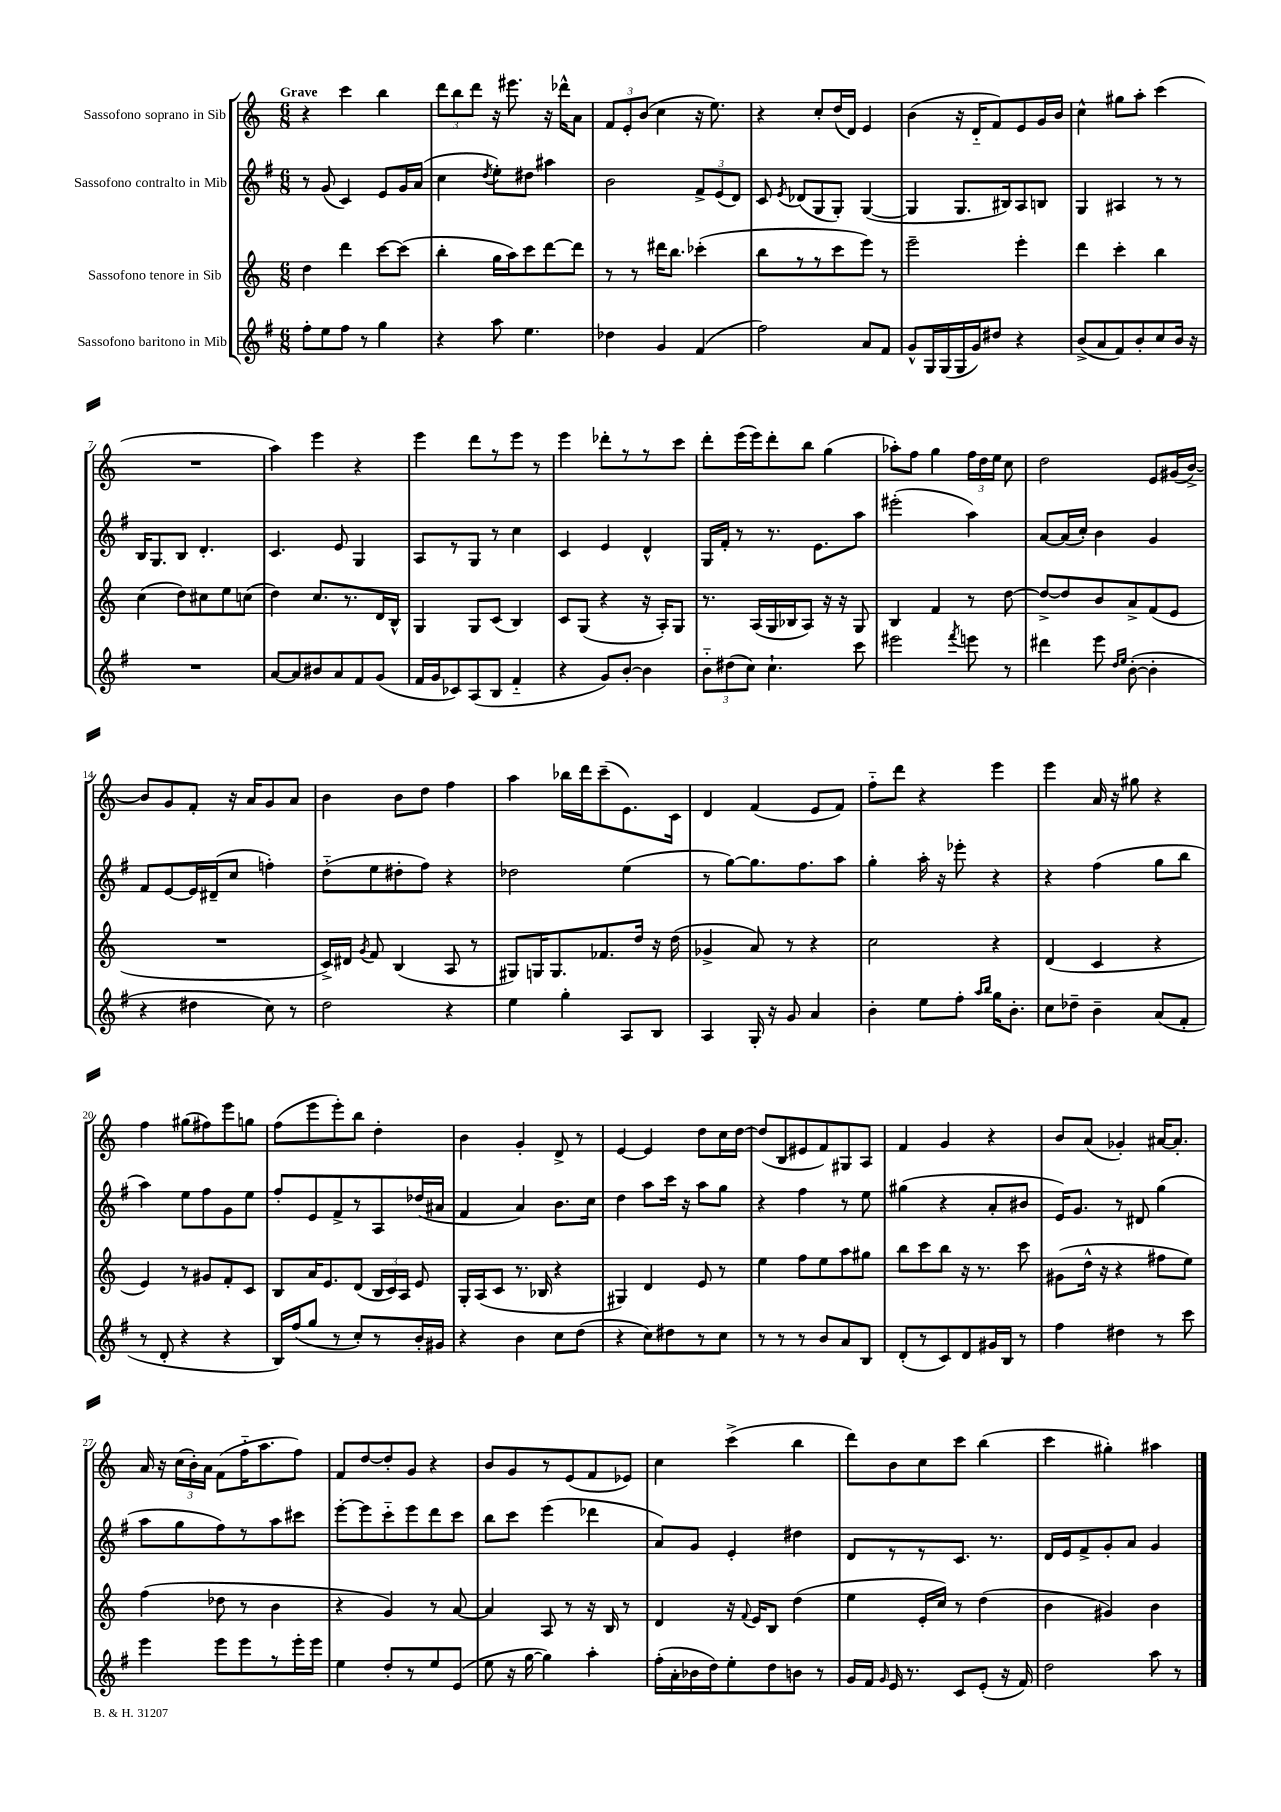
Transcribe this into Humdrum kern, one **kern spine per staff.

**kern	**kern	**kern	**kern
*part4	*part3	*part2	*part1
*staff4	*staff3	*staff2	*staff1
*I"Sassofono baritono in Mib	*I"Sassofono tenore in Sib	*I"Sassofono contralto in Mib	*I"Sassofono soprano in Sib
*clefG2	*clefG2	*clefG2	*clefG2
*k[f#]	*k[]	*k[f#]	*k[]
*M6/8	*M6/8	*M6/8	*M6/8
=1	=1	=1	=1
!	!	!	!LO:TX:a:B:t=Grave
8ff#'\L	4dd\	8r	4r
8ee\	.	(8g/	.
8ff#\J	4ddd\	4c/)	4ccc\
8r	.	.	.
4gg\	[8ccc\L	8e/L	4bb\
.	(8ccc\J]	16g/L	.
.	.	(16a/JJ	.
=2	=2	=2	=2
4r	4bb'\	4cc\	12ddd\L
.	.	.	12bb\
.	.	.	12ddd\J
.	.	8qdd/	.
8aa\	16gg\LL	8ee'\L)	16r
.	16aa\J)	.	8.eee#X\
4.ee\	8ccc\	8dd#X\J	.
.	[8ddd\	4aa#X\	16r
.	.	.	16ddd-X^^\KL
.	8ddd\J]	.	8a\J
=3	=3	=3	=3
4dd-X\	8r	2b\	12f/L
.	.	.	12e'/
.	8r	.	.
.	.	.	(12b/J
4g/	16ddd#X\KL	.	4cc\
.	8.bb\J	.	.
(4f#/	(4ccc-X'\	12f#^/L	16r
.	.	.	8.ee\)
.	.	(12e/	.
.	.	12d/J)	.
=4	=4	=4	=4
2ff#\)	8bb\L	8c/	4r
.	.	8qe/	.
.	8r	(8d-X/L	.
.	8r	8G/	8cc'/L
.	8ccc\	8G'/J)	(16dd/L
.	.	.	16d/JJ)
8a/L	8eee\J)	([4G/	4e/
8f#/J	8r	.	.
=5	=5	=5	=5
8g^^/L	2eee~\	4G/]	(4b\
16G/L	.	.	.
(16G/	.	.	.
16G/	.	8.G/L	16r
16g/J)	.	.	16d/KL
8dd#X/J	.	.	8f/)
.	.	16B#X/k)	.
4r	4eee'\	8A/	8e/
.	.	8Bn/J	16g/L
.	.	.	16b/JJ
=6	=6	=6	=6
(8b^/L	4ddd\	4G/	4cc^^\
8a/	.	.	.
8f#/)	4ccc'\	4A#X/	8gg#X\L
8b'/	.	.	8aa'\J
8cc/	4bb\	8r	(4ccc\
16b/Jk	.	8r	.
16r	.	.	.
!!LO:LB:g=z
=7	=7	=7	=7
2.r	(4cc\	16B/KL	2.r
.	.	8.G/	.
.	8dd\L)	8B/J	.
.	8cc#X\	4.d'/	.
.	8ee\	.	.
.	(8ccn\J	.	.
=8	=8	=8	=8
[8a/L	4dd\)	4.c/	4aa\)
8a/]	.	.	.
8b#X/	8.cc/L	.	4eee\
8a/	.	8e/	.
.	8.r	.	.
8f#/	.	4G/	4r
(8g/J	16d/L	.	.
.	16B^^/JJ	.	.
=9	=9	=9	=9
16f#/LL	4G/	8A/L	4eee\
16g/J	.	.	.
8c-X/)	.	8r	.
(8A/	8G/L	8G/J	8ddd\L
8B/J	(8c/J	8r	8r
4f#/	4B/)	4cc\	8eee\J
.	.	.	8r
=10	=10	=10	=10
4r	8c/L	4c/	4eee\
.	(8G/J	.	.
8g/L)	4r	4e/	8ddd-X'\L
[8b'/J	.	.	8r
4b\]	16r	4d^^/	8r
.	16A'/KL)	.	.
.	8G/J	.	8ccc\J
=11	=11	=11	=11
12b\L	8.r	16G/LL	8ddd'\L
.	.	16f#'/JJ	.
(12dd#X\	.	.	.
.	.	8r	(16eee\L
12cc\J)	.	.	.
.	(16A/LL	.	16eee\J)
4.cc`\	16G/	8.r	8ddd'\
.	16B-X/J	.	.
.	8A/J)	.	8bb\J
.	.	8.e\L	.
.	16r	.	(4gg\
.	16r	.	.
8ccc\	8G/	8aa\J	.
=12	=12	=12	=12
2eee#X\	4B/	(2eee#X'\	8aa-X'\L)
.	.	.	8ff\J
.	4f/	.	4gg\
8qfff#/	.	.	.
8eeen\	8r	4aa\)	24ff\LL
.	.	.	24dd\
.	.	.	24ee\JJ
8r	[8dd\	.	8cc\
=13	=13	=13	=13
4ddd#X\	8dd^/L_	[8a/L	2dd\
.	8dd/]	(16a/L]	.
.	.	16cc'/JJ)	.
8eee\	8b/	4b\	.
16qqdd/LL	.	.	.
16qqee/JJ	.	.	.
([8b'\	8a^/	.	.
4b'\]	(8f/	4g/	8e/L
.	8e/J	.	(16g#X/L
.	.	.	[16b^/JJ)
!!LO:LB:g=z
=14	=14	=14	=14
4r	2.r	8f#/L	8b/L]
.	.	[8e/	8g/
4dd#X\	.	16e/L]	8f'/J
.	.	(16d#X~/J	.
.	.	8cc/J	16r
.	.	.	16a/KL
8cc\)	.	4ffn'\)	8g/
8r	.	.	8a/J
=15	=15	=15	=15
2dd\	16c^/LL)	(8dd\L	4b\
.	16d#X/JJ	.	.
.	8qg/	.	.
.	8f/	8ee\	.
.	(4B/	8dd#X'\	8b\L
.	.	8ff#\J)	8dd\J
4r	8A/	4r	4ff\
.	8r	.	.
=16	=16	=16	=16
4ee\	8G#X/L)	2dd-X\	4aa\
.	16Gn/K	.	.
.	8.G/	.	.
4gg'\	.	.	16bb-X\LL
.	.	.	16ddd\J
.	8.f-X/	.	(8ccc~\
8A/L	.	(4ee\	8.e\)
.	16dd/Jk	.	.
8B/J	16r	.	.
.	(16dd\	.	16c\Jk
=17	=17	=17	=17
4A/	4g-X^/	8r	4d/
.	.	[8gg\L)	.
16G'/	8a/)	8.gg\]	(4f/
16r	.	.	.
8g/	8r	.	.
.	.	8.ff#\	.
4a/	4r	.	8e/L
.	.	8aa\J	8f/J)
=18	=18	=18	=18
4b'\	2cc\	4gg'\	8ff\L
.	.	.	8ddd\J
8ee\L	.	16aa'\	4r
.	.	16r	.
8ff#'\J	.	8eee-X'\	.
16qqaa/LL	.	.	.
16qqbb/JJ	.	.	.
16gg\KL	4r	4r	4eee\
8.b'\J	.	.	.
=19	=19	=19	=19
8cc\L	(4d/	4r	4eee\
8dd-X~\J	.	.	.
4b~\	4c/	(4ff#\	16a/
.	.	.	16r
.	.	.	8gg#X\
(8a/L	4r	8gg\L	4r
8f#'/J	.	8bb\J	.
!!LO:LB:g=z
=20	=20	=20	=20
8r	4e/)	4aa\)	4ff\
8d'/	.	.	.
4r	8r	8ee\L	(8gg#X\L
.	8g#X/L	8ff#\	8ff#X\)
4r	8f'/	8g\	8eee\
.	8c/J	8ee\J	8ggn\J
=21	=21	=21	=21
16B/LL)	8B/L	8ff#'/L	(8ff\L
(16ff#/J	.	.	.
8gg/J	16a/K	8e/	8eee\
.	8.e/	.	.
8r	.	8f#^/	8eee'\)
8cc'/L)	(8d/J	8r	8bb\J
8r	24B/LL	8A/	4dd'\
.	24c/)	.	.
.	24A/JJ	.	.
16b'/L	8e/	(16dd-X/L	.
16g#X/JJ	.	16a#X/JJ	.
=22	=22	=22	=22
4r	16G'/LL	4f#/	4b\
.	(16A/J	.	.
.	8c/J	.	.
4b\	8.r	4a/)	4g'/
.	16B-X/	.	.
8cc\L	4r	8.b\L	8d^/
(8dd\J	.	.	8r
.	.	16cc\Jk	.
=23	=23	=23	=23
4r	4G#X/)	4dd\	[4e/
8cc\L)	4d/	8aa\L	4e/]
8dd#X\	.	16ccc\Jk	.
.	.	16r	.
8r	8e/	8aa\L	8dd\L
8cc\J	8r	8gg\J	16cc\L
.	.	.	[16dd\JJ
=24	=24	=24	=24
8r	4ee\	4r	(8dd/L]
8r	.	.	8B/
8r	8ff\L	4ff#\	8e#X/
8b/L	8ee\	.	8f/)
8a/	8aa\	8r	8G#X/
8B/J	8gg#X\J	8ee\	8A/J
=25	=25	=25	=25
(8d'/L	8bb\L	(4gg#X\	4f/
8r	8ccc\	.	.
8c/)	8bb\J	4r	4g/
8d/	16r	.	.
.	8.r	.	.
16g#X/L	.	8a'/L	4r
16B/JJ	.	.	.
8r	8ccc\	8b#X/J	.
=26	=26	=26	=26
4ff#\	(8g#X\L	16e/KL)	8b/L
.	.	8.g/J	.
.	16dd^^\Jk	.	(8a/J
.	16r	.	.
4dd#X\	4r	8r	4g-X'/)
.	.	8d#X/	.
8r	8ff#X\L	(4gg\	[16a#X/KL
.	.	.	8.a#'/J]
8ccc\	8ee\J)	.	.
!!LO:LB:g=z
=27	=27	=27	=27
4eee\	(4ff\	8aa\L	16a/
.	.	.	16r
.	.	8gg\	(24cc\LL
.	.	.	24b'\)
.	.	.	24a\JJ
8eee\L	8dd-X\	8ff#\)	(8f\L
8eee\	8r	8r	16ff\K
.	.	.	8.aa\
8r	4b\	8aa\	.
16eee'\L	.	8ccc#X\J	8ff\J)
16eee\JJ	.	.	.
=28	=28	=28	=28
4ee\	4r	[8eee'\L	8f/L
.	.	8eee\]	[8dd/
8dd'/L	4g/)	8ccc\	8dd'/]
8r	.	8eee\	8g/J
8ee/	8r	8ddd\	4r
(8e/J	[8a/	8ccc\J	.
=29	=29	=29	=29
8ee\	4a/]	8bb\L	8b/L
16r	.	8ccc\J	8g/
[16gg\	.	.	.
4gg\])	8A/	(4eee\	8r
.	8r	.	(8e/
4aa'\	16r	4ddd-X\	8f/
.	16B/	.	.
.	8r	.	8e-X/J)
=30	=30	=30	=30
(16ff#'\LL	4d/	8a/L)	4cc\
16a'\	.	.	.
16b-X\	.	8g/J	.
16dd\J)	.	.	.
8ee'\	16r	4e'/	(4ccc^\
.	8qqf/	.	.
.	16e/KL	.	.
8dd\	8B/J	.	.
8bn\J	(4dd\	4dd#X\	4bb\
8r	.	.	.
=31	=31	=31	=31
16g/LL	4ee\	8d/L	8ddd\L)
16f#/JJ	.	.	.
16qqg/	.	.	.
16e/	.	8r	8b\
8.r	.	.	.
.	16e'/LL	8r	8cc\
.	16cc/JJ)	.	.
8c/L	8r	8.c/J	8ccc\J
(8e'/J	(4dd\	.	(4bb\
.	.	8.r	.
16r	.	.	.
16f#/)	.	.	.
=32	=32	=32	=32
2dd\	4b\	16d/LL	4ccc\
.	.	16e/J	.
.	.	8f#^/	.
.	4g#X/)	8g'/	4gg#X'\)
.	.	8a/J	.
8aa\	4b\	4g/	4aa#X\
8r	.	.	.
==	==	==	==
*-	*-	*-	*-
